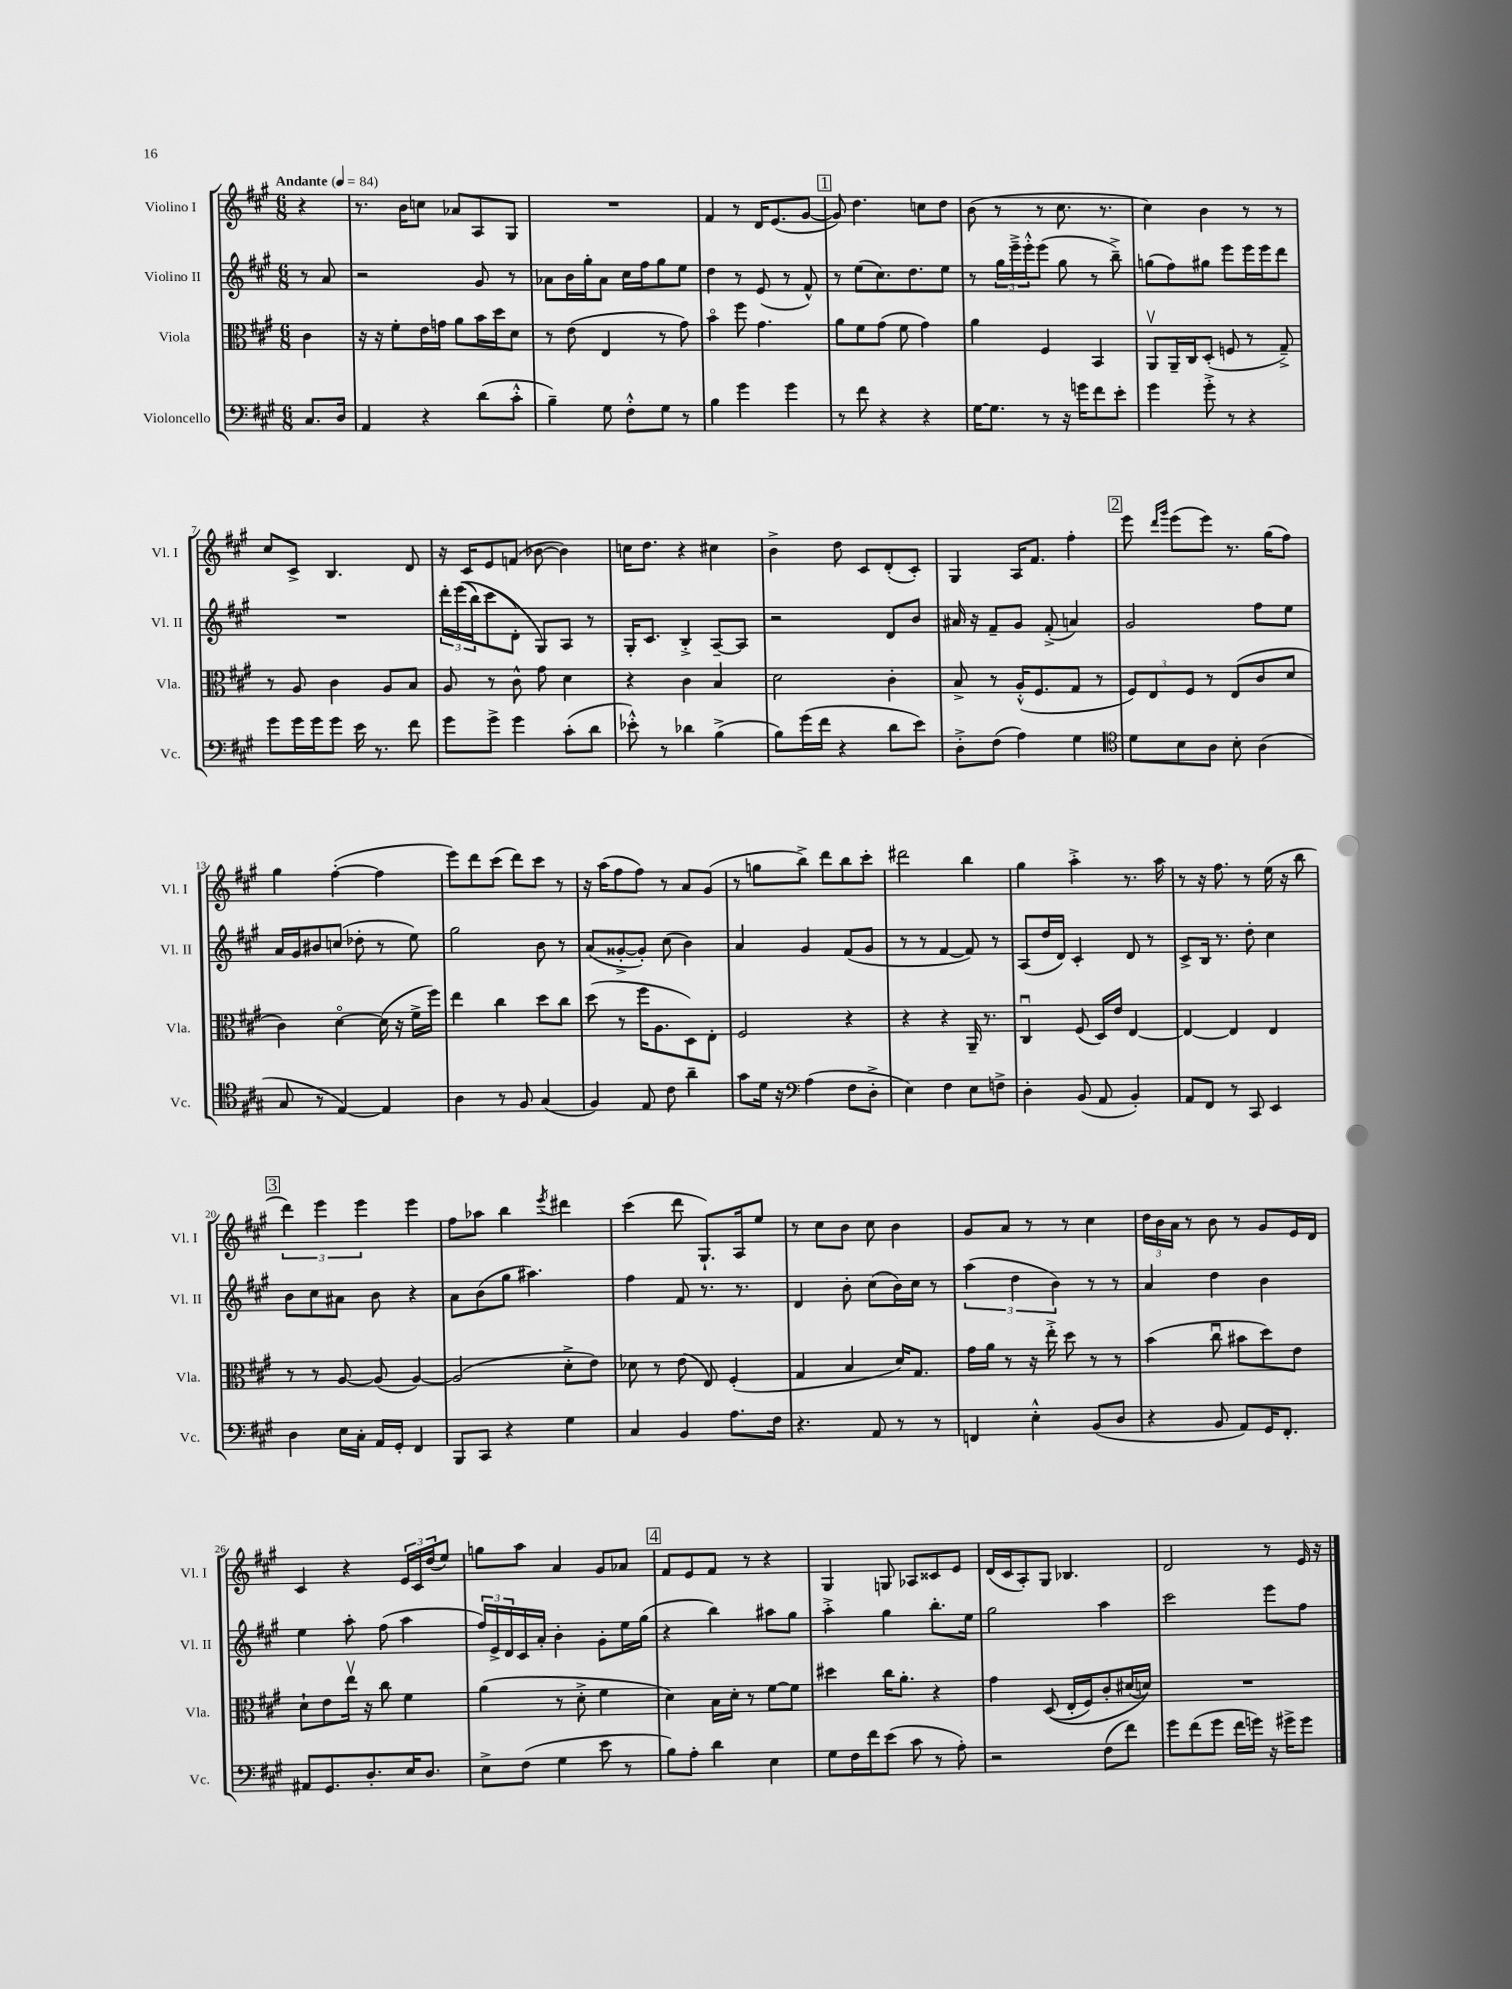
<<
\new StaffGroup <<
\new Staff = "s0" \with { instrumentName = "Violino I" shortInstrumentName = "Vl. I" } {
    \clef treble \key a \major \numericTimeSignature \time 6/8 \partial 4 \tempo "Andante" 4 = 84
    r4 |
    r8. b'16 c''8 aes'8 a8 gis8 |
    R2. |
    fis'4 r8 d'16 e'8.( gis'8~ |
    \mark \markup { \box "1" } gis'8) d''4. c''8 d''8 |
    b'8( r8 r8 cis''8. r8. |
    cis''4) b'4 r8 r8 |
    cis''8 cis'8-> b4. d'8 |
    r16 cis'16 e'8 f'8( bes'8~ bes'4) |
    c''16 d''8. r4 cis''4 |
    b'4-> d''8 cis'8 d'8-.( cis'8-.) |
    gis4 a16 fis'8. fis''4-. |
    \mark \markup { \box "2" } e'''8 \grace { d'''16 gis'''16 } e'''8( e'''8) r8. gis''16( fis''8) |
    gis''4 fis''4~-.( fis''4 |
    e'''8) d'''8 cis'''8( d'''8) cis'''8 r8 |
    r16 a''16( fis''8 fis''8) r8 a'8 gis'8( |
    r8 g''8 b''8->) d'''8 b''8 cis'''8-. |
    dis'''2 b''4 |
    gis''4 a''4-.-> r8. a''16 |
    r8 r16 fis''8. r8 e''16( r16 b''8 |
    \mark \markup { \box "3" } \tuplet 3/2 { d'''4) e'''4 e'''4 } e'''4 |
    fis''8 aes''8 b''4 \acciaccatura { e'''8 } dis'''4 |
    cis'''4( d'''8 gis8.-!) a16 e''8 |
    r8 cis''8 b'8 cis''8 b'4 |
    gis'8 a'8 r8 r8 cis''4 |
    \tuplet 3/2 { d''16 b'16 a'16 } r8 b'8 r8 gis'8 e'16 d'16 |
    cis'4 r4 \tuplet 3/2 { e'16 cis'16 d''16( } e''8) |
    g''8 a''8 a'4 gis'8 aes'8 |
    \mark \markup { \box "4" } fis'8 e'8 fis'8 r8 r4 |
    gis4 g8 aes8 cisis'8 e'8 |
    d'16( cis'16 a8-.) gis8 bes4. |
    d'2 r8 e'16 r16 \bar "|." |
}
\new Staff = "s1" \with { instrumentName = "Violino II" shortInstrumentName = "Vl. II" } {
    \clef treble \key a \major \numericTimeSignature \time 6/8 \partial 4
    r8 a'8 |
    r2 gis'8 r8 |
    aes'8 b'16 gis''16-. aes'8 cis''16 fis''16 gis''8 e''8 |
    d''4 r8 e'8( r8 fis'8-^) |
    \mark \markup { \box "1" } r8 e''8( cis''8.) d''8. e''8 |
    r8 \tuplet 3/2 { gis''16 e'''16---> e'''16-.-^ } e'''8( gis''8 r8 b''8--->) |
    g''8( fis''8) gis''8 e'''8 e'''16 e'''16 d'''8 |
    R2. |
    \tuplet 3/2 { d'''16-. e'''16(\( b''16) } cis'''8( d'8-.\) gis8) a8 r8 |
    gis16-. cis'8. b4-.-> a8~-- a8 |
    r2 d'8 b'8 |
    ais'16 r16 fis'8-- gis'8 fis'8-.->( a'4) |
    \mark \markup { \box "2" } gis'2 fis''8 e''8 |
    a'16 gis'16 bis'8 c''8( des''8-. r8 e''8) |
    gis''2 b'8 r8 |
    a'8( gisis'8~-.-> gisis'8-.) cis''8( b'4) |
    a'4 gis'4 fis'8( gis'8 |
    r8 r8 fis'4~ fis'8) r8 |
    a8( d''16 d'16) cis'4-. d'8 r8 |
    cis'8-> b16 r8. d''8-. cis''4 |
    \mark \markup { \box "3" } b'8 cis''8 ais'8 b'8 r4 |
    a'8 b'8( gis''8 ais''4.) |
    fis''4 fis'8 r8. r8. |
    d'4 b'8-. cis''8( b'16) cis''16 r8 |
    \tuplet 3/2 { a''4( d''4 b'4) } r8 r8 |
    a'4 d''4 b'4 |
    e''4 a''8-. fis''8( a''4 |
    \tuplet 3/2 { fis''16) e'16-> d'16 } cis'16 a'16-. b'4-. gis'8-. e''16 gis''16( |
    \mark \markup { \box "4" } r4 b''4) ais''8 gis''8 |
    a''4-.-> gis''4 b''8.-. e''16 |
    gis''2 a''4 |
    cis'''2 e'''8 fis''8 \bar "|." |
}
\new Staff = "s2" \with { instrumentName = "Viola" shortInstrumentName = "Vla." } {
    \clef alto \key a \major \numericTimeSignature \time 6/8 \partial 4
    cis'4 |
    r16 r16 fis'8-. e'16 g'16 a'8 b'16 d''16 d'8 |
    r8 e'8( e4 r8 gis'8) |
    b'4\flageolet fis''8 gis'4. |
    \mark \markup { \box "1" } a'8 fis'8 gis'8( fis'8 gis'4) |
    a'4 fis4 b,4 |
    a,8\upbow a,16-- cis16 d8-.( f8 r8 gis8--->) |
    r8 a8 cis'4 a8 b8 |
    a8 r8 cis'8-^ gis'8 d'4 |
    r4 cis'4 b4 |
    d'2 cis'4-. |
    b8-> r8 a16-.-^( fis8. gis8 r8 |
    \mark \markup { \box "2" } \tuplet 3/2 { fis8) e8 fis8 } r8 e8( cis'8 d'8 |
    cis'4) d'4~\flageolet d'16( r16 fis'16-> fis''16) |
    e''4 cis''4 d''8 cis''8 |
    d''8( r8 fis''16 a8. d8) e8-. |
    fis2 r4 |
    r4 r4 a,16-- r8. |
    cis4\downbow fis8( d16) e'16 e4~ |
    e4~ e4 e4 |
    \mark \markup { \box "3" } r8 r8 a8~ a8( a4~) |
    a2( d'8-.-> e'8) |
    des'8 r8 e'8( e8) fis4-.( |
    gis4 b4 d'16) gis8. |
    gis'16 a'16 r8 r16 e''16-.-> d''8 r8 r8 |
    b'4( cis''8\downbow bis'8 d''8) e'8 |
    d'8-! e'8 e''16\upbow r16 cis''8 fis'4 |
    a'4( r8 d'8-.-> fis'4 |
    \mark \markup { \box "4" } d'4) b16 d'16-. r8 fis'8~ fis'8 |
    dis''4 cis''16 a'8.-. r4 |
    gis'4 d8(\( e16-. fis16) cis'8-. dis'16( d'16)\) |
    R2. \bar "|." |
}
\new Staff = "s3" \with { instrumentName = "Violoncello" shortInstrumentName = "Vc." } {
    \clef bass \key a \major \numericTimeSignature \time 6/8 \partial 4
    cis8. d16 |
    a,4 r4 d'8( cis'8-.-^ |
    b4--) gis8 fis8-.-^ gis8 r8 |
    b4 gis'4 gis'4 |
    \mark \markup { \box "1" } r8 fis'8 r4 r4 |
    gis16~ gis8. r8 r16 g'16 fis'8 e'8-. |
    gis'4 gis'8-.-> r8 r4 |
    gis'8 gis'16 gis'16 gis'8 e'16 r8. fis'8 |
    gis'8 gis'8-> gis'4 cis'8-.( d'8 |
    ees'8-.-^) r8 des'4 b4->( |
    b8) gis'16( fis'16 r4 d'8 e'8) |
    d8-.-> fis8( a4) gis4 |
    \mark \markup { \box "2" } \clef tenor d'8 b8 a8 b8-. a4( |
    gis8 r8 e4~) e4 |
    a4 r8 fis8 gis4( |
    fis4) e8 cis'8 a'4-- |
    gis'8 d'16 r16 \clef bass a4( fis8 d8-.-> |
    e4) fis4 e8 f8-> |
    d4-. b,8( a,8 b,4-.) |
    a,8 fis,8 r8 cis,8 e,4 |
    \mark \markup { \box "3" } d4 e16 cis16-. a,16 gis,16-. fis,4 |
    b,,8 cis,8 r4 gis4 |
    cis4 b,4 a8. fis16 |
    r4. a,8 r8 r8 |
    f,4 e4-.-^ b,8( d8 |
    r4 b,8 a,8) gis,16 fis,8.-. |
    ais,8 gis,8. d8.-. e16 d8. |
    e8-> fis8( gis4 e'8 r8 |
    \mark \markup { \box "4" } b8) a8-. d'4 e4 |
    gis8 fis16 fis'16 e'8( cis'8 r8 a8-.) |
    r2 fis8( fis'8) |
    gis'8 fis'8( gis'8 fis'16 g'16) r16 gis'16-> gis'8 \bar "|." |
}
>>
>>
